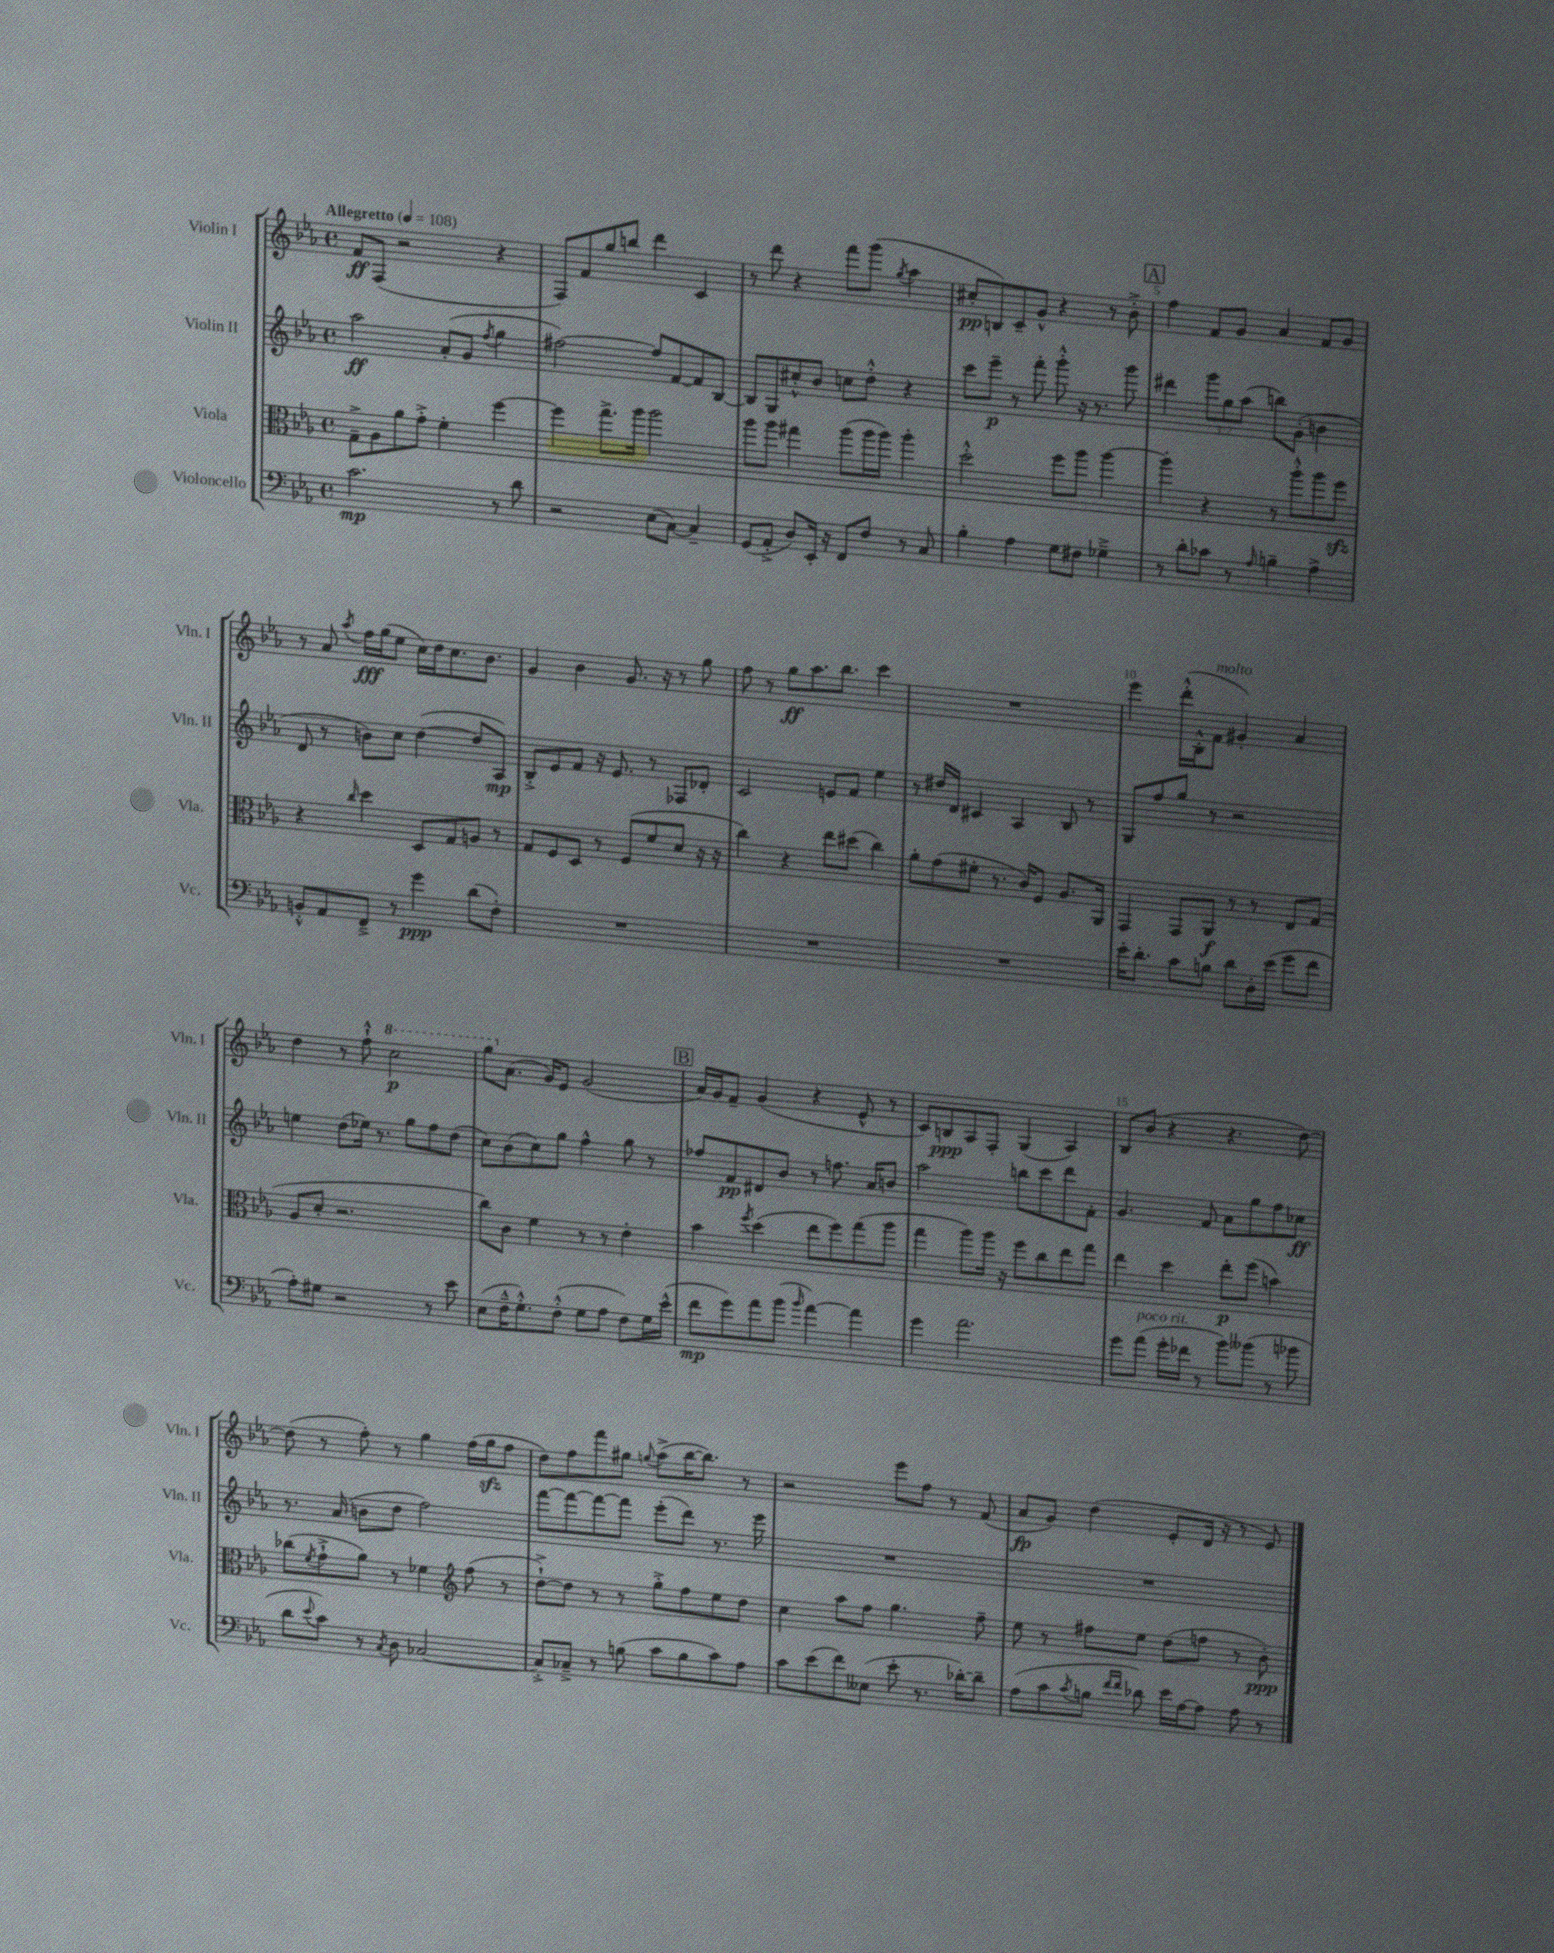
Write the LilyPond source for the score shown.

<<
\new StaffGroup <<
\new Staff = "s0" \with { instrumentName = "Violin I" shortInstrumentName = "Vln. I" } {
    \clef treble \key ees \major \defaultTimeSignature \time 4/4 \tempo "Allegretto" 4 = 108
    f'8\ff f8( r2 r4 |
    f8) f'8 g''8 b''8 d'''4 c'4 |
    r8 d'''8 r4 f'''8 g'''8( \acciaccatura { g''8 } aes''4 |
    cis''8-.\pp b8) c'8-- g'8-^ r4 r8 bes'8-.-> |
    \mark \markup { \box "A" } f''4 f'8 g'8 aes'4 f'8 g'8 |
    r8 aes'8 \acciaccatura { aes''8 } f''16\fff g''16( ees''8 c''16) d''16 c''8. bes'8. |
    g'4 bes'4 g'8. r16 r8 g''8 |
    f''8 r8 g''8\ff aes''8. bes''8. c'''4 |
    R1 |
    ees'''4 d'''16-.-^( bes16-.-^ f'8^\markup { \italic "molto" } gis'4-.) aes'4 |
    d''4 r8 f''8-!-^ \ottava #1 c'''2\p |
    g'''8 \ottava #0 aes'8.( g'16) ees'8 g'2( |
    \mark \markup { \box "B" } aes'16) g'16 f'8-- g'4( r4 ees'8-^ r8 |
    c'8) b8\ppp aes8 f8-. g4( aes4) |
    bes8 bes'8( r4 r4. d''8~) |
    d''8( r8 f''8-.) r8 g''4 f''16( g''16\sfz f''8 |
    d''8) f''8 f'''8 gis''8 \appoggiatura { g''8 } aes''8->( bes''16~ bes''8.) r8 |
    r2 ees'''8 f''8 r8 f'8( |
    aes'8\fp g'8) d''4( ees'8-. d'16 r16 r8 ees'8) \bar "|." |
}
\new Staff = "s1" \with { instrumentName = "Violin II" shortInstrumentName = "Vln. II" } {
    \clef treble \key ees \major \defaultTimeSignature \time 4/4 \override Staff.TupletNumber.text = #tuplet-number::calc-fraction-text
    aes''2\ff aes'8-.( g'8 \acciaccatura { f''8 } g''4 |
    fis''2~) fis''8 f'8~ f'8 bes8~ |
    bes8 g8 cis''8-.-^ bes'8 c''8 d''8-.-^ r4 |
    c'''8 ees'''8--\p r8 f'''8-. g'''8-.-^ r16 r8. g'''8 |
    \mark \markup { \box "A" } dis'''4 \tuplet 3/2 { g'''8 g''8 aes''8( } b''8) g'8-.( b'4 |
    d'8 r8 b'8) c''8 d''4~( d''8 aes8\mp) |
    bes8-.-> ees'8 f'8 r16 ees'8. r8 fes8 des'8-. |
    c'2 e'8 f'8 ees''4 |
    r8 dis''16 d'16 cis'4 aes4 bes8 r8 |
    g8 f''8 g''8 r8 r2 |
    e''4 d''8( ees''16) r8. g''8 f''8 d''8( |
    c''8) bes'8( c''8) g''8 f''4-^ g''8 r8 |
    \mark \markup { \box "B" } fes''8 f'8\pp dis'8 bes'8 r8 f''8. aes'16 b'8 |
    aes''2 b''8 c'''8 d'''8 f'8-. |
    g'4. f'8 aes'8 g''8 f''8 ces''8\ff |
    r8. aes'16( b'8 d''8 f''2) |
    f'''8~ f'''8~ f'''8~ f'''8 ees'''8-.( d'''8) r8. ees'''16 |
    R1 |
    R1 \bar "|." |
}
\new Staff = "s2" \with { instrumentName = "Viola" shortInstrumentName = "Vla." } {
    \clef alto \key ees \major \defaultTimeSignature \time 4/4
    g8---> aes8 aes'8 g'8-.-> f'4-. f''4~ |
    f''4 g''8.-> aes''16 aes''2 |
    aes''8 aes''8 gis''4 aes''8( aes''16 aes''16) aes''4-. |
    d''2-.-^ f''8 aes''8 aes''4~ |
    \mark \markup { \box "A" } aes''4-. r4 r8 aes''8-.-^ aes''8 f''8\sfz |
    r4 \grace { c''16 } d''4 d8 g8 a8 r8 |
    g8 f8 d8 r8 f8( f'8 d'8 r16 r16 |
    c''4) r4 ees''8 dis''8( c''4) |
    aes'8-. g'8( fis'8-. r8. c'16) f8 aes8. aes,16 |
    g,4 g,8 aes,8\f r8 r8 ees8 g8( |
    aes8 d'8-. r2. |
    c''8) c'8 f'4 r8 r8 ees'4-. |
    \mark \markup { \box "B" } bes'4 \acciaccatura { f''8 } d''4( ees''8 f''8) g''8( aes''8 |
    g''4 aes''8) aes''16 r16 f''8 c''8 ees''8 g''8 |
    ees''4 d''4 ees''8-.\p f''8( b'4) |
    ces''8( \acciaccatura { f'8 } g'8-!-> aes'8) r8 fes'4 \clef treble f''8( r8 |
    d''8~-!->) d''8 r8 r8 g''8-.-> f''8 ees''8 d''8 |
    c''4 aes''8 f''8 g''4. f''8-- |
    ees''8 r8 fis''8 ees''8 d''8( f''8 r8 bes'8-.\ppp) \bar "|." |
}
\new Staff = "s3" \with { instrumentName = "Violoncello" shortInstrumentName = "Vc." } {
    \clef bass \key ees \major \defaultTimeSignature \time 4/4
    c'2.\mp r8 d'8 |
    r2 ees8( c8~) c4-- |
    g,8( aes,8-.-> d8) ees,16-. r16 f,8 f8 r8 c8 |
    bes4-. aes4 g8 fis8 ges4---> |
    \mark \markup { \box "A" } r8 d'8-. ces'8 r8 \grace { aes16 } b4-- aes4-> |
    b,8-.-^ aes,8 f,8---> r8 g'4\ppp d'8( f8-.) |
    R1 |
    R1 |
    R1 |
    ees'16-. d'8.-. c'8 b8 d'8 d16-. ees'16( g'8 f'8 |
    aes8-.) gis8 r2 r8 ees'8 |
    ees8( f16---^ g8.-.-^) f8-.-^( g8 aes8 f8) g16 ees'16-^( |
    \mark \markup { \box "B" } f'8\mp g'8) aes'8 bes'8( \grace { bes'16 } aes'4~) aes'4 |
    g'4 aes'2. |
    g'8 aes'8^\markup { \italic "poco rit." }( g'16-. fes'16 r8 bes'8) beses'8( r8 bes'8 |
    d'8 \appoggiatura { ees'8 } c'8) r8 \acciaccatura { c8 } d8 ces2~ |
    ces8-.-> ces8---> r8 b8( c'8 b8 c'8) aes8 |
    c'8 ees'8( f'8) eeses8( ees'8-. r8. des'16~-.) des'8-- |
    aes8( c'8 \acciaccatura { c'8 } b8 \grace { f'16 f'16 } des'8) ees'16 aes16~ aes8 aes8 r8 \bar "|." |
}
>>
>>
\layout { \context { \Score \override BarNumber.break-visibility = ##(#f #t #t) barNumberVisibility = #(every-nth-bar-number-visible 5) } }
